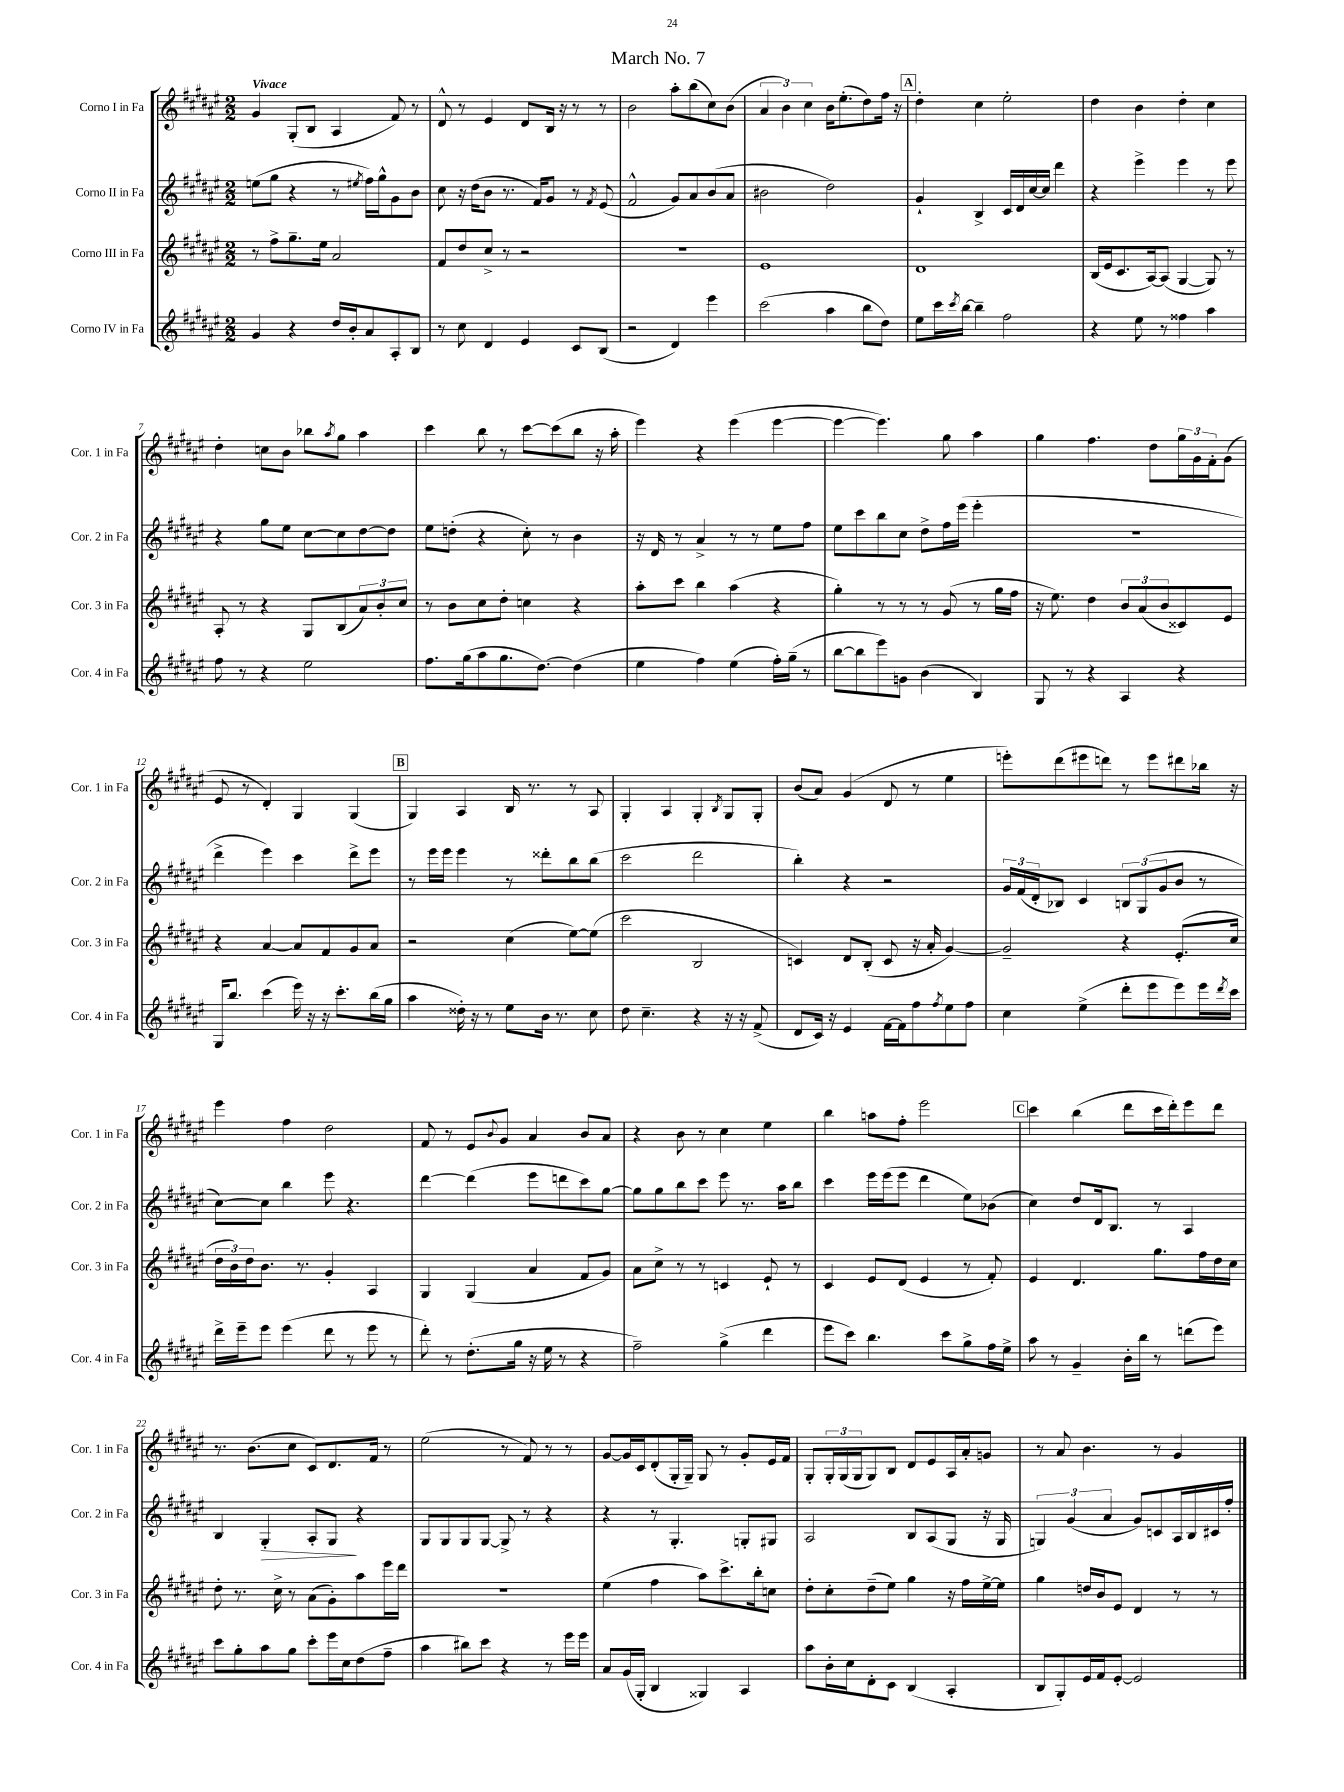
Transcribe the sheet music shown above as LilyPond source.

\header { title = "March No. 7" }
<<
\new StaffGroup <<
\new Staff = "s0" \with { instrumentName = "Corno I in Fa" shortInstrumentName = "Cor. 1 in Fa" } {
    \clef treble \key fis \major \numericTimeSignature \time 2/2 \tempo "Vivace"
    gis'4 gis8-.( b8 ais4 fis'8) r8 |
    dis'8-^ r8 eis'4 dis'8 b16 r16 r8 r8 |
    b'2 ais''8-. b''8( cis''8) b'8( |
    \tuplet 3/2 { ais'4 b'4) cis''4 } b'16 eis''8.-.( dis''8) fis''16 r16 |
    \mark \markup { \box "A" } dis''4-. cis''4 eis''2-. |
    dis''4 b'4 dis''4-. cis''4 |
    dis''4-. c''8 b'8 bes''8 \acciaccatura { ais''8 } gis''8 ais''4 |
    cis'''4 b''8 r8 cis'''8~ cis'''8( b''8 r16 ais''16-. |
    eis'''4) r4 eis'''4( eis'''4~ |
    eis'''4~ eis'''4.) gis''8 ais''4 |
    gis''4 fis''4. dis''8 \tuplet 3/2 { gis''16 gis'16 fis'16-. } gis'8( |
    eis'8 r8 dis'4-.) gis4 gis4( |
    \mark \markup { \box "B" } gis4) ais4 b16 r8. r8 ais8 |
    gis4-. ais4 gis4-. \acciaccatura { b8 } gis8 gis8-. |
    b'8( ais'8) gis'4( dis'8 r8 eis''4 |
    e'''8-.) dis'''8( eis'''8 d'''8) r8 eis'''8 dis'''8 bes''16 r16 |
    eis'''4 fis''4 dis''2 |
    fis'8 r8 eis'8 \appoggiatura { b'8 } gis'8 ais'4 b'8 ais'8 |
    r4 b'8 r8 cis''4 eis''4 |
    b''4 a''8 fis''8-. eis'''2 |
    \mark \markup { \box "C" } cis'''4 b''4( dis'''8 cis'''16 dis'''16-.) eis'''8 dis'''8 |
    r8. b'8.( cis''8 cis'8) dis'8. fis'16 r8 |
    eis''2( r8 fis'8) r8 r8 |
    gis'8~ gis'16 cis'16 dis'8-.( gis16-. gis16--) gis8 r8 gis'8-. eis'16 fis'16 |
    gis8-. \tuplet 3/2 { gis16-. gis16( gis16 } gis8) b8 dis'8 eis'8 ais16 ais'16-. g'8 |
    r8 ais'8 b'4. r8 gis'4 \bar "|." |
}
\new Staff = "s1" \with { instrumentName = "Corno II in Fa" shortInstrumentName = "Cor. 2 in Fa" } {
    \clef treble \key fis \major \numericTimeSignature \time 2/2
    e''8( gis''8 r4 r8 \acciaccatura { eis''8 } fis''16) gis''16-^ gis'8 b'8 |
    cis''8 r16 dis''16( b'8 r8. fis'16) gis'8 r8 \acciaccatura { fis'8 } eis'8( |
    fis'2-^ gis'8) ais'8 b'8( ais'8 |
    bis'2 dis''2) |
    \mark \markup { \box "A" } gis'4-! b4-> cis'16 dis'16 cis''16~ cis''16 dis'''4 |
    r4 eis'''4-> eis'''4 r8 eis'''8 |
    r4 gis''8 eis''8 cis''8~ cis''8 dis''8~ dis''8 |
    eis''8 d''8-.( r4 cis''8-.) r8 b'4 |
    r16 dis'16 r8 ais'4-> r8 r8 eis''8 fis''8 |
    eis''8 cis'''8 b''8 cis''8 dis''8-> fis''16 eis'''16( eis'''4-. |
    R1 |
    dis'''4-> eis'''4) cis'''4 dis'''8-> eis'''8 |
    \mark \markup { \box "B" } r8 eis'''16 eis'''16 eis'''4 r8 disis'''8-. b''8 b''8( |
    cis'''2 dis'''2 |
    b''4-.) r4 r2 |
    \tuplet 3/2 { gis'16 fis'16( dis'16-. } bes8) cis'4 \tuplet 3/2 { b8 gis8( gis'8 } b'8 r8 |
    cis''8~) cis''8 b''4 eis'''8 r4. |
    dis'''4~ dis'''4( eis'''8 d'''8 cis'''8) gis''8~ |
    gis''8 gis''8 b''8 cis'''8 eis'''8 r8. ais''16 b''8 |
    cis'''4 eis'''16 eis'''16( eis'''8 dis'''4 eis''8) bes'8( |
    \mark \markup { \box "C" } cis''4) dis''8 dis'16 b8. r8 ais4 |
    b4 gis4-.\> ais8-. gis8\! r4 |
    gis8 gis8 gis8 gis8~ gis8-> r8 r4 |
    r4 r8 gis4.-. g8-. gis8 |
    ais2 b8 ais8( gis8 r16 gis16 |
    \tuplet 3/2 { g4) gis'4( ais'4 } gis'8) c'8 ais16 b16 cis'16 fis''16-. \bar "|." |
}
\new Staff = "s2" \with { instrumentName = "Corno III in Fa" shortInstrumentName = "Cor. 3 in Fa" } {
    \clef treble \key fis \major \numericTimeSignature \time 2/2
    r8 fis''8-> gis''8.-- eis''16 ais'2 |
    fis'8 dis''8 cis''8-> r8 r2 |
    R1 |
    eis'1 |
    \mark \markup { \box "A" } dis'1 |
    b16( eis'16 cis'8. ais16~) ais8( gis4~ gis8) r8 |
    ais8-. r8 r4 gis8 b8( \tuplet 3/2 { ais'8) b'8-. cis''8 } |
    r8 b'8 cis''8 dis''8-. c''4 r4 |
    ais''8-. cis'''8 b''4 ais''4( r4 |
    gis''4-.) r8 r8 r8 gis'8( r8 gis''16 fis''16 |
    r16 eis''8.) dis''4 \tuplet 3/2 { b'8 ais'8( b'8 } cisis'8) eis'8 |
    r4 ais'4~ ais'8 fis'8 gis'8 ais'8 |
    \mark \markup { \box "B" } r2 cis''4( eis''8~) eis''8( |
    cis'''2 b2 |
    c'4) dis'8 b8-.( c'8 r16 ais'16-. gis'4~) |
    gis'2-- r4 eis'8.-.( cis''16 |
    \tuplet 3/2 { dis''16 b'16) dis''16 } b'8. r8. gis'4-. ais4 |
    gis4 gis4( ais'4 fis'8 gis'8) |
    ais'8 cis''8-> r8 r8 c'4 eis'8-! r8 |
    cis'4 eis'8 dis'8( eis'4 r8 fis'8-.) |
    \mark \markup { \box "C" } eis'4 dis'4. gis''8. fis''16 dis''16 cis''16 |
    dis''8-. r8. cis''16-> r8 ais'8( gis'8-.) ais''8 eis'''16 dis'''16 |
    r1 |
    eis''4( fis''4 ais''8) cis'''8.-> b''16-. c''8 |
    dis''8-. cis''8-. dis''8--( eis''8) gis''4 r16 fis''16 eis''16~-> eis''16 |
    gis''4 d''16 b'16 eis'8 dis'4 r8 r8 \bar "|." |
}
\new Staff = "s3" \with { instrumentName = "Corno IV in Fa" shortInstrumentName = "Cor. 4 in Fa" } {
    \clef treble \key fis \major \numericTimeSignature \time 2/2
    gis'4 r4 dis''16 b'16-. ais'8 ais8-. b8 |
    r8 cis''8 dis'4 eis'4 cis'8 b8( |
    r2 dis'4) eis'''4 |
    cis'''2( ais''4 b''8 dis''8) |
    \mark \markup { \box "A" } eis''8 cis'''16 \acciaccatura { cis'''8 } b''16~ b''4-- fis''2 |
    r4 eis''8 r8 fisis''4 ais''4 |
    fis''8 r8 r4 eis''2 |
    fis''8. gis''16( ais''8 gis''8. dis''8.~) dis''4( |
    eis''4 fis''4) eis''4( fis''16-.) gis''16--( r8 |
    b''8~ b''8 eis'''8) g'8 b'4( b4) |
    gis8 r8 r4 ais4 r4 |
    gis16 b''8. cis'''4( eis'''16) r16 r16 cis'''8.-. b''16( gis''16 |
    \mark \markup { \box "B" } ais''4 disis''16-.) r16 r8 eis''8 b'16 r8. cis''8 |
    dis''8 cis''4.-- r4 r16 r16 fis'8->( |
    dis'8 cis'16) r16 eis'4 fis'16~ fis'16 fis''8 \acciaccatura { fis''8 } eis''8 fis''8 |
    cis''4 eis''4->( dis'''8-. eis'''8 eis'''8) eis'''16 \acciaccatura { dis'''8 } cis'''16 |
    dis'''16-> eis'''16-- eis'''8 eis'''4( dis'''8 r8 eis'''8 r8 |
    dis'''8-.) r8 dis''8.-.( gis''16 r16 eis''16 r8 r4 |
    fis''2--) gis''4->( dis'''4 |
    eis'''8 cis'''8) b''4. cis'''8 gis''8-> fis''16 eis''16-> |
    \mark \markup { \box "C" } ais''8 r8 gis'4-- b'16-. b''16 r8 d'''8( eis'''8) |
    cis'''8 gis''8-. ais''8 gis''8 cis'''8-. eis'''16 cis''16 dis''8( fis''8-- |
    ais''4 bis''8) cis'''8 r4 r8 eis'''16 eis'''16 |
    ais'8 gis'16( gis16-. b4 gisis4) ais4 |
    ais''8 b'16-. cis''16 dis'8-. cis'8 b4( ais4-. |
    b8 gis8-.) eis'16 fis'16 eis'8~-. eis'2 \bar "|." |
}
>>
>>
